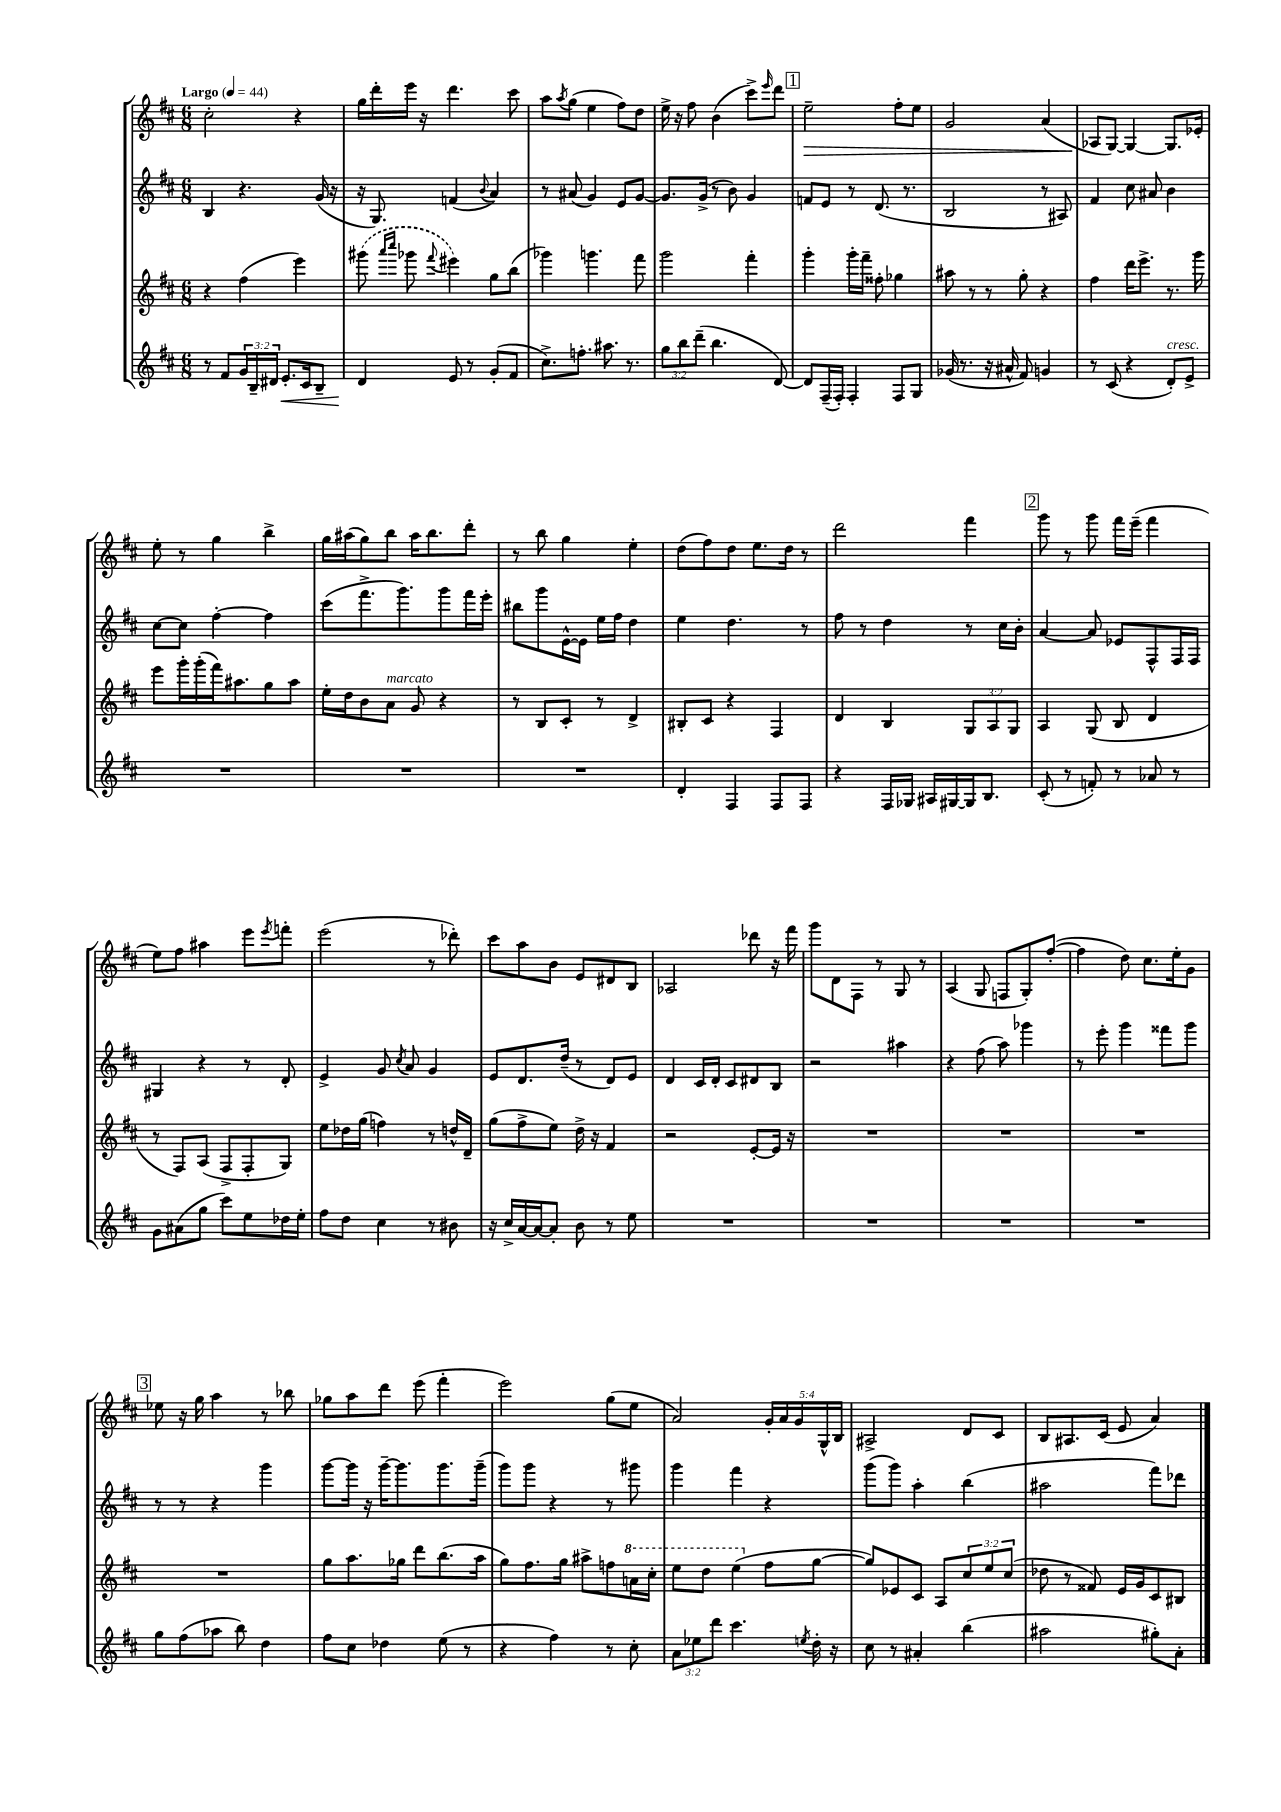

**kern	**kern	**kern	**kern
*staff4	*staff3	*staff2	*staff1
*clefG2	*clefG2	*clefG2	*clefG2
*k[f#c#]	*k[f#c#]	*k[f#c#]	*k[f#c#]
*M6/8	*M6/8	*M6/8	*M6/8
*MM44	*MM44	*MM44	*MM44
8r	4r	4B/	2cc#'\
8f#/L	.	.	.
24g/L	(4ff#\	4.r	.
24B~/	.	.	.
24d#/JJ	.	.	.
8.e'/L	.	.	.
.	4eee\)	.	4r
16c#/k	.	.	.
8B~/J	.	(16g/	.
.	.	16r	.
=	=	=	=
4d/	(8ggg#\	16r	16gg\LL
.	.	8.G/)	16ddd'\
.	16qqaaa/LL	.	.
.	16qqcccc#/JJ	.	.
.	8ggg-\	.	16eee\JJ
.	.	.	16r
.	8qqfff#/	.	.
8e/	4eee#\)	(4f/	4.ddd\
8r	.	.	.
.	.	8qqb/	.
(8g'/L	8gg\L	4a/)	.
8f#/J	(8bb\J	.	8ccc#\
=	=	=	=
8.cc#^\L)	4ggg-\)	8r	8aa\L
.	.	.	8qaa/
.	.	(8a#/	(8gg\J
8.ff'\J	.	.	.
.	4.ggg\	4g/)	4ee\
8.aa#\	.	.	.
.	.	8e/L	8ff#\L)
8.r	.	.	.
.	8fff#\	[8g/J	8dd\J
=	=	=	=
12gg\L	2ggg\	8.g/]L	16ee^\
.	.	.	16r
12bb\	.	.	.
.	.	.	8ff#\
(12ddd~\J	.	.	.
.	.	(16g^/Jk	.
4.bb\	.	8r	(4b\
.	.	8b\)	.
.	4fff#'\	4g/	8ccc#^\L)
.	.	.	16qqeee/
[8d/)	.	.	8ddd\J
=	=	=	=
8d/]L	4ggg'\	8f/L	2ee~\
(16F#~/L	.	8e/J	.
16F#'/JJ)	.	.	.
4F#'/	16ggg'\LL	8r	.
.	16fff#~\JJ	.	.
.	8ff##'\	(8.d/	.
8F#/L	4gg-\	.	8ff#'\L
.	.	8.r	.
8G/J	.	.	8ee\J
=	=	=	=
(16g-/	8aa#\	2B/	2g/
8.r	.	.	.
.	8r	.	.
16r	8r	.	.
16a#^^/	.	.	.
8f#/)	8gg'\	.	.
4g/	4r	8r	(4a/
.	.	8A#/)	.
=	=	=	=
8r	4ff#\	4f#/	8A-/L
(8c#/	.	.	[8G/J)
4r	16ddd\LK	8cc#\	4G/_
.	8.eee^\J	.	.
.	.	8a#/	.
8d'/L)	8.r	4b\	8.G/]L
8e^/J	.	.	.
.	16ggg\	.	16e-'/Jk
=	=	=	=
2.r	8eee\L	[8cc#\L	8ee'\
.	16ggg'\L	8cc#\]J	8r
.	(16ggg'\	.	.
.	16fff#\J)	[4ff#'\	4gg\
.	8.aa#\	.	.
.	8gg\	4ff#\]	4bb^\
.	8aa#\J	.	.
=	=	=	=
2.r	16ee'\LL	(8ccc#\L	16gg\LL
.	16dd\J	.	(16aa#\J
.	8b\	8.fff#^\	8gg\)
.	8a\J	.	8bb\J
.	.	8.ggg\)	.
.	8g/	.	16aa#\LK
.	.	.	8.bb\
.	4r	8ggg\	.
.	.	16fff#\L	8ddd'\J
.	.	16eee'\JJ	.
=	=	=	=
2.r	8r	8bb#\L	8r
.	8B/L	8ggg\	8bb\
.	8c#'/J	[16e^^\L	4gg\
.	.	16e\]JJ	.
.	8r	16ee\LL	.
.	.	16ff#\JJ	.
.	4d^/	4dd\	4ee'\
=	=	=	=
4d'/	8B#'/L	4ee\	(8dd\L
.	8c#/J	.	8ff#\)
4F#/	4r	4.dd\	8dd\J
.	.	.	8.ee\L
8F#/L	4F#/	.	.
.	.	.	16dd\Jk
8F#/J	.	8r	8r
=	=	=	=
4r	4d/	8ff#\	2ddd\
.	.	8r	.
16F#/LL	4B/	4dd\	.
16G-/JJ	.	.	.
16A#/LL	.	.	.
[16G#/	.	.	.
16G#/]J	12G/L	8r	4fff#\
8.B/J	.	.	.
.	12A/	.	.
.	.	16cc#\LL	.
.	12G/J	.	.
.	.	16b'\JJ	.
=	=	=	=
(8c#'/	4A/	[4a/	8ggg\
8r	.	.	8r
8f'/)	(8G/	8a/]	8ggg\
8r	8B/	8e-/L	16fff#\LL
.	.	.	(16eee~\JJ
8a-/	4d/	8F#^^/	4fff#\
8r	.	16F#/L	.
.	.	16F#/JJ	.
=	=	=	=
8g\L	8r	4G#/	8ee\L)
(8a#\	8F#/L)	.	8ff#\J
8gg\J	(8A/J	4r	4aa#\
8ccc#\L)	8F#^/L	.	.
8ee\	8F#'/	8r	8eee\L
.	.	.	8qeee/
16dd-\L	8G/J)	8d'/	8fff'\J
16ee'\JJ	.	.	.
=	=	=	=
8ff#\L	8ee\L	4e^/	(2eee\
8dd\J	16dd-\L	.	.
.	(16gg\JJ	.	.
4cc#\	4ff\)	8g/	.
.	.	8qcc#/	.
.	.	8a/	.
8r	8r	4g/	8r
8b#\	16dd^^/LL	.	8ddd-'\)
.	16d~/JJ	.	.
=	=	=	=
16r	(8gg\L	8e/L	8ccc#\L
16cc#^/LL	.	.	.
[16a/	8ff#^\	8.d/	8aa\
16a/_J	.	.	.
8a'/]J	8ee\J)	.	8b\J
.	.	(16dd~/Jk	.
8b\	16dd^\	8r	8e/L
.	16r	.	.
8r	4f#/	8d/L)	8d#/
8ee\	.	8e/J	8B/J
=	=	=	=
2.r	2r	4d/	2A-/
.	.	16c#/LL	.
.	.	16d'/JJ	.
.	.	8c#/L	.
.	[8e'/L	8d#/	8ddd-\
.	16e/]Jk	8B/J	16r
.	16r	.	16fff#\
=	=	=	=
2.r	2.r	2r	8ggg\L
.	.	.	8d\
.	.	.	8F#\J
.	.	.	8r
.	.	4aa#\	8G/
.	.	.	8r
=	=	=	=
2.r	2.r	4r	(4A/
.	.	(8ff#\	8G/
.	.	8aa\)	8F/L
.	.	4ggg-\	8G'/)
.	.	.	([8ff#'/J
=	=	=	=
2.r	2.r	8r	4ff#\]
.	.	8eee'\	.
.	.	4ggg\	8dd\)
.	.	.	8.cc#\L
.	.	8fff##\L	.
.	.	.	16ee'\k
.	.	8ggg\J	8g\J
=	=	=	=
8gg\L	2.r	8r	8ee-\
(8ff#\	.	8r	16r
.	.	.	16gg\
8aa-\J	.	4r	4aa\
8bb\)	.	.	.
4dd\	.	4ggg\	8r
.	.	.	8bb-\
=	=	=	=
8ff#\L	8gg\L	[8ggg\L	8gg-\L
8cc#\J	8.aa\	16ggg\]Jk	8aa\
.	.	16r	.
4dd-\	.	[16ggg~\LK	8ddd\J
.	16gg-\Jk	8.ggg\]	.
.	8ddd\L	.	(8eee\
(8ee\	(8.bb\	8.ggg\	4fff#'\
8r	.	.	.
.	16aa\Jk	(16ggg~\Jk	.
=	=	=	=
4r	8gg\L)	8ggg\L)	2eee\)
.	8.ff#\	8ggg\J	.
4ff#\)	.	4r	.
.	16gg\Jk	.	.
.	8aa#^\L	.	.
8r	8ff\	8r	(8gg\L
8cc#'\	16aa\L	8ggg#\	8ee\J
.	16ccc#'\JJ	.	.
=	=	=	=
12a\L	8eee\L	4ggg\	2a/)
12ee-\	.	.	.
.	8ddd\J	.	.
12ddd\J	.	.	.
4.ccc#\	(4eee\	4fff#\	.
.	8ff#\L	4r	20g'/LL
.	.	.	20a/
.	.	.	20g/
8qee/	.	.	.
16dd'\	[8gg\J	.	.
.	.	.	20G^^/
16r	.	.	.
.	.	.	20B/JJ
=	=	=	=
8cc#\	8gg/]L)	(8ggg\L	2A#^/
8r	8e-/	8ggg\J)	.
4a#'/	8c#/J	4aa'\	.
.	8A/L	.	.
(4bb\	12cc#/	(4bb\	8d/L
.	12ee/	.	.
.	.	.	8c#/J
.	(12cc#/J	.	.
=	=	=	=
2aa#\	8dd-\	2aa#\	8B/L
.	8r	.	8.A#/
.	8f##/)	.	.
.	.	.	(16c#/Jk
.	16e/LL	.	8e/
.	16g/J	.	.
8gg#'\L)	8c#/	8fff#\L)	4a/)
8a'\J	8B#/J	8ddd-\J	.
==	==	==	==
*-	*-	*-	*-
